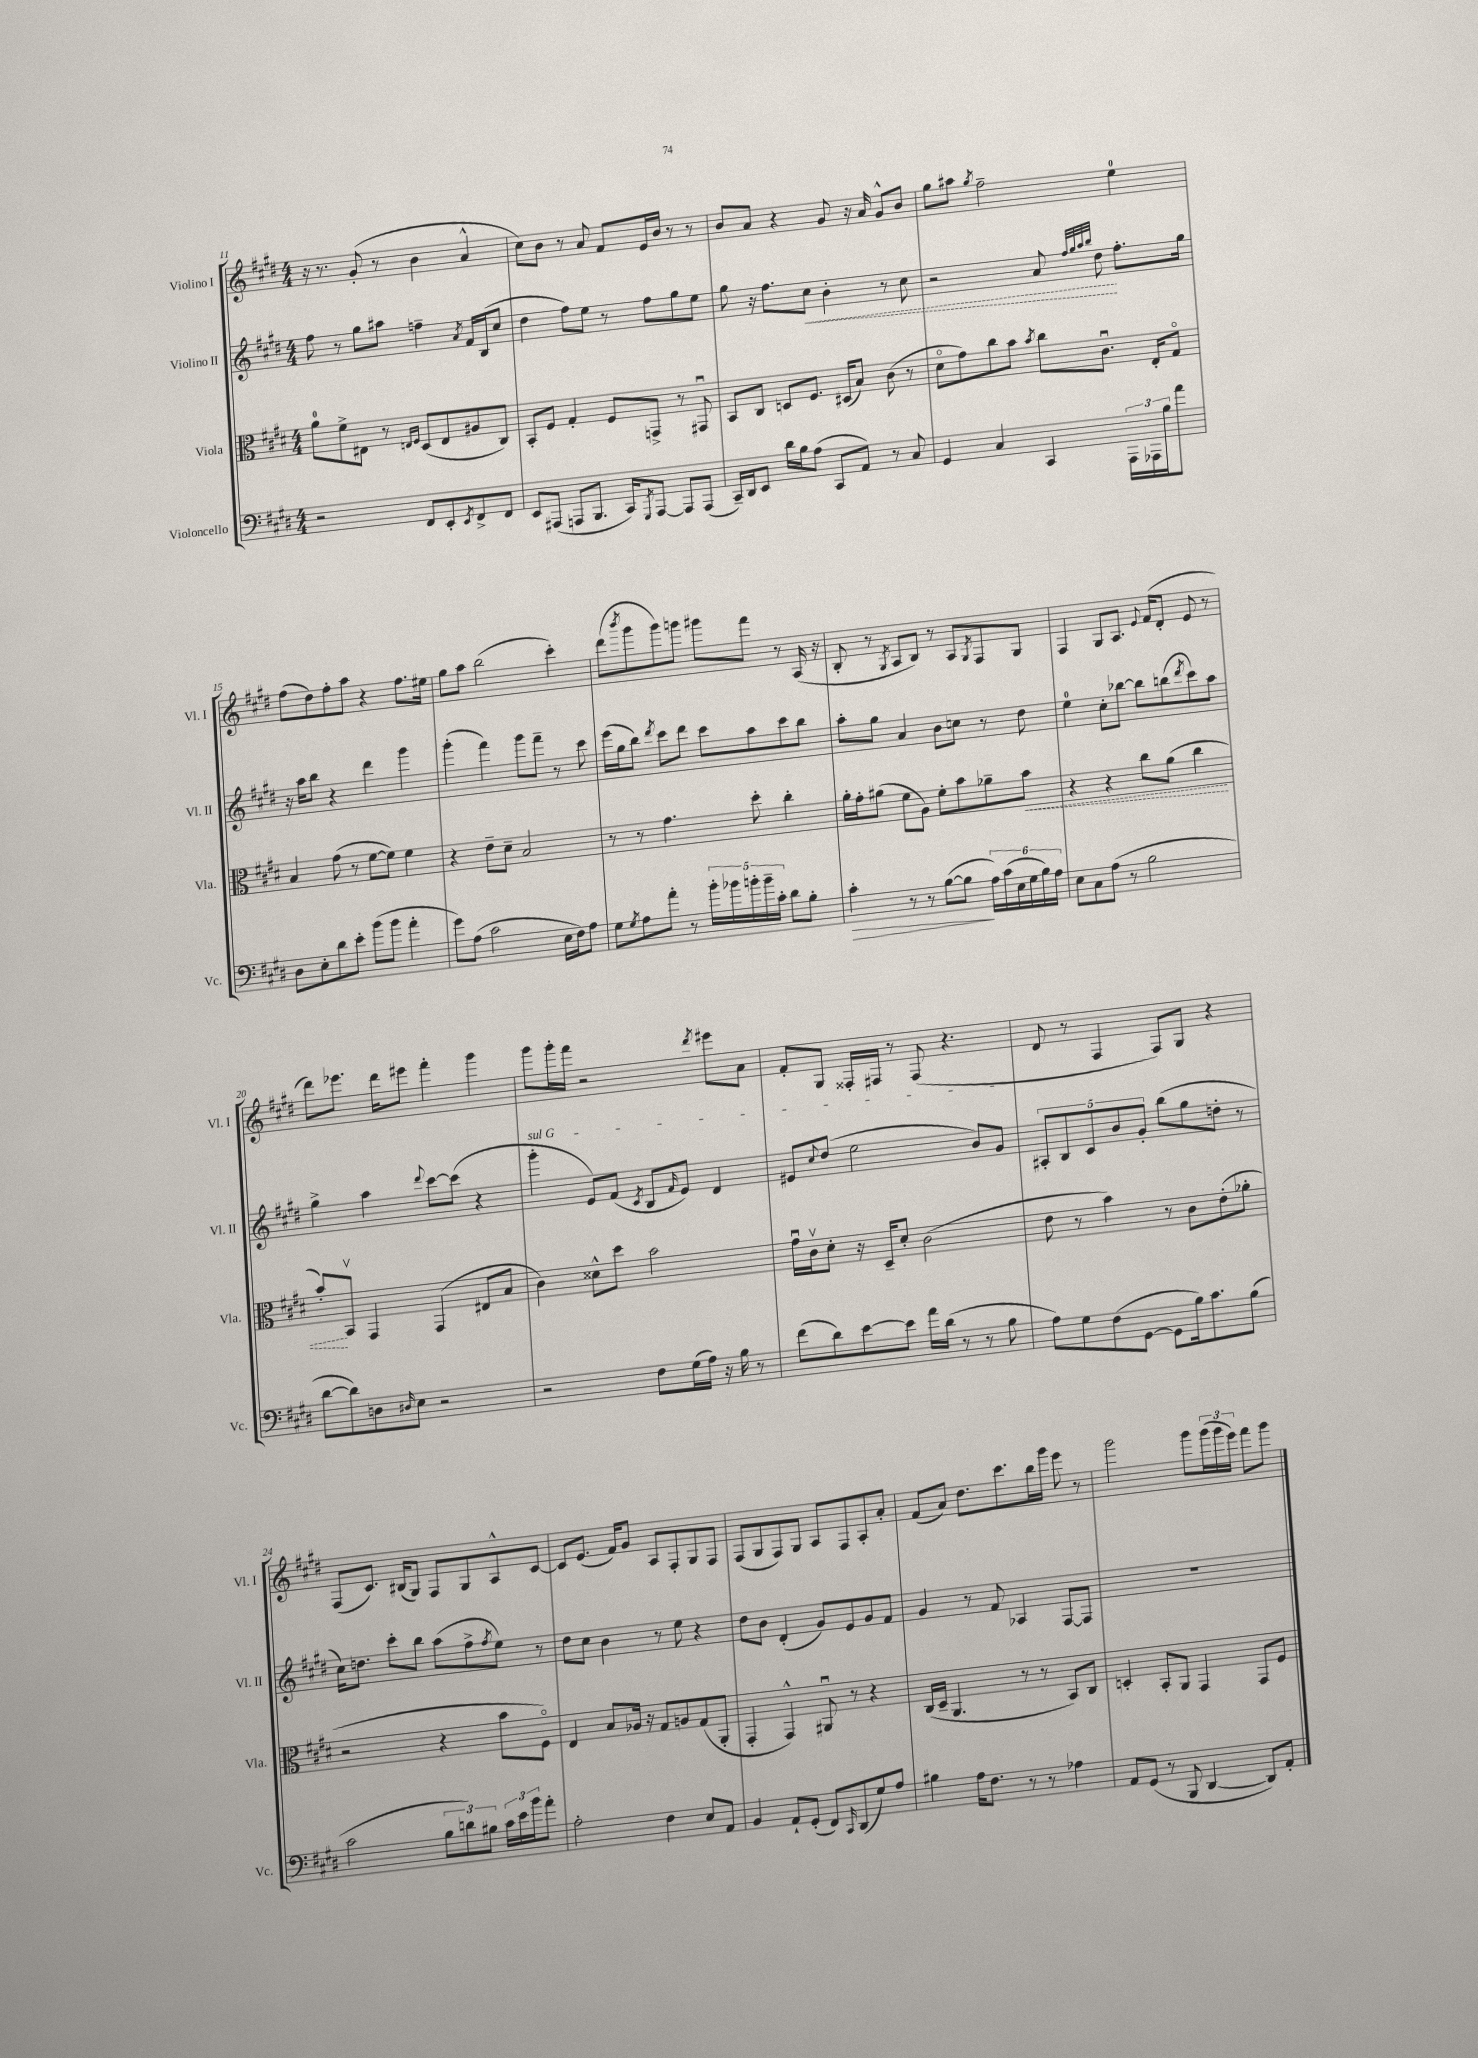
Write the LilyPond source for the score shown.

<<
\new StaffGroup <<
\new Staff = "s0" \with { instrumentName = "Violino I" shortInstrumentName = "Vl. I" } {
    \clef treble \key e \major \numericTimeSignature \time 4/4
    r16 r8. gis'8-.( r8 b'4 a'4-^ |
    cis''8) b'8 r8 a'8 fis'8 e'16 b'16 r8 r8 |
    b'8 a'8 r4 gis'8 r16 a'16 gis'8-^ b'8 |
    gis''8 ais''8 \acciaccatura { gis''8 } fis''2-- e''4-0 |
    fis''8( dis''8) fis''8-. a''8 r4 fis''8. eis''16 |
    gis''8 a''8 b''2( cis'''4-.) |
    dis'''8( \acciaccatura { b'''8 } gis'''8 gis'''8) g'''8 gis'''8 fis'''8 r8 a16( r16 |
    b8-. r8 \acciaccatura { gis8 } a8 b8) r8 a8 \acciaccatura { gis8 } fis8 gis8 |
    fis4 gis8 a8. \appoggiatura { e'8 } fis'16( dis'8-. e'8 r8 |
    dis'''8) ees'''8. dis'''16 eis'''8 fis'''4-. gis'''4 |
    gis'''8 gis'''16-. fis'''16 r2 \acciaccatura { dis'''8 } eis'''8 a'8 |
    fis'8-. gis8 fisis16-. fis16 r8 fis8( r4. |
    dis'8 r8 fis4 fis8) gis8 r4 |
    fis8( cis'8.) bis16( gis8) fis8 gis8 a8-^ cis'8~ |
    cis'8 e'8.( fis'16) gis'8 a8 fis8-. gis8 fis8 |
    fis8( gis8 fis8) gis8 a8 fis8 a8-. a'8-. |
    fis'8( a'8) dis''8. cis'''8. b''16 gis'''16 e'''8 r8 |
    gis'''2 gis'''8 \tuplet 3/2 { gis'''16( gis'''16 e'''16) } fis'''8 gis'''8 \bar "|." |
}
\new Staff = "s1" \with { instrumentName = "Violino II" shortInstrumentName = "Vl. II" } {
    \clef treble \key e \major \numericTimeSignature \time 4/4
    fis''8 r8 gis''8 ais''8 f''4-- \acciaccatura { a'8 } fis'16 b16( cis''8 |
    dis''4 fis''8) e''8 r8 fis''8 gis''8 e''8 |
    gis''8 r16 fis''8. \once \override Hairpin.style = #'dashed-line cis''8\< b'4-. r8 cis''8 |
    r2 a'8 \grace { fis''32 gis''32 a''32 b''32 } dis''8\! fis''8.-. gis''16 |
    r16 a''16 b''8 r4 dis'''4 gis'''4 |
    gis'''4-.( fis'''4) gis'''8 fis'''8-- r8 cis'''8 |
    e'''16( gis''16 b''8) \acciaccatura { dis'''8 } cis'''8 dis'''8 cis'''8 a''8 cis'''8 b''8 |
    a''8-. gis''8 a'4 b'8 c''8 r8 dis''8 |
    e''4-0 cis''8-. bes''8~ bes''8 b''8( \acciaccatura { dis'''8 } cis'''8) a''8 |
    gis''4-> a''4 \appoggiatura { dis'''8 } cis'''8~ cis'''8( r4 |
    \once \override TextSpanner.bound-details.left.text = \markup { \italic "sul G" } gis'''4-.\startTextSpan e'8) fis'8( \acciaccatura { cis'8 } b8 \grace { fis'16 } e'8) dis'4 |
    eis'8 \appoggiatura { cis''8 } dis''8( e''2 b'8) gis'8\stopTextSpan |
    \tuplet 5/4 { ais8-. b8 cis'8 b'8 gis'8-. } b''8( gis''8 d''8-. r8 |
    cis''16) d''8. cis'''8-. b''8 a''8( fis''8-> \acciaccatura { fis''8 } e''8) r8 |
    dis''8 cis''8 b'4 r8 e''8 r4 |
    dis''8 b'8 dis'4-.( gis'8) e'8 gis'8 fis'8 |
    gis'4 r8 fis'8 aes4 fis8~ fis8 |
    R1 \bar "|." |
}
\new Staff = "s2" \with { instrumentName = "Viola" shortInstrumentName = "Vla." } {
    \clef alto \key e \major \numericTimeSignature \time 4/4
    a'8-0 fis'8-> eis8 r8 \grace { e16 fis16 } dis8( e8 ais8 cis8) |
    b,8-. fis8 gis4-. fis8 g,8-> r8 gis,8\downbow |
    b,8 cis8 d8 fis8. dis16( b8) cis'8( r8 |
    dis'8\flageolet gis'8) cis''8 b'8 \acciaccatura { b'8 } cis''8 cis'8.\downbow e16-. gis8\flageolet |
    b4 gis'8( r8 fis'8~ fis'8) fis'4 |
    r4 e'8-- dis'8-- b2 |
    r8 r8 gis'4. dis''8-. cis''4-. |
    a'16-. gis'16-. ais'8( fis'8 a8) fis'8-. b'8 aes'8-- \once \override Hairpin.style = #'dashed-line b'8\< |
    r4 r4 cis''8 a'8( cis''4 |
    b'8-.\!) b,8\upbow gis,4 gis,4( eis8 b8 |
    cis'4) disis'8-^ dis''8 b'2 |
    gis'16\downbow cis'16\upbow dis'8-. r16 dis16-- dis'8-. cis'2( |
    e'8 r8 b'4) r8 cis'8 e'8-.( aes'8-. |
    r2 r4 b'8 fis8\flageolet) |
    e4 b8 aes16 r16 gis8 a8 gis8( a,8-. |
    gis,4-. gis,4-^) ais,8\downbow r8 r4 |
    cis16( dis16-- a,4. r8 r8 b,8) cis8 |
    d4-. b,8-. a,8 gis,4 gis,8 fis8 \bar "|." |
}
\new Staff = "s3" \with { instrumentName = "Violoncello" shortInstrumentName = "Vc." } {
    \clef bass \key e \major \numericTimeSignature \time 4/4
    r2 fis,8 e,8-. \acciaccatura { e,8 } fis,8-> fis,8 |
    e,8 ais,,8( a,,8 b,,8. cis,16) \acciaccatura { gis,,8 } a,,8~ a,,8 a,,8( |
    cis,16--) dis,16 e,8 dis'16 b16 a8( cis,8 a,8) r8 cis8 |
    gis,4 cis4 cis,4 \tuplet 3/2 { a,,16 aes,,16 b16 } a'8 |
    dis8 e8-. dis'8 e'8-. b'8( b'8 a'4-. |
    gis'8) a8( cis'2 e16 fis16) a8 |
    gis8 \acciaccatura { gis8 } a8 a'8-. r8 \tuplet 5/4 { b'16-. bes'16 b'16-. b'16-- cis'16-. } dis'8 b8-. |
    cis'4-.\> r8 r8 b8~( b8\! \tuplet 6/4 { a16) cis'16( e16 gis16 b16) a16 } |
    e8 cis8 a8( r8 b2 |
    dis'8~ dis'8) d8 \grace { dis16 } e8 r2 |
    r2 fis8 gis16( a16) r16 b16 r8 |
    fis'8( dis'8) e'8~ e'8 a'16 dis'16( r8 r8 b8 |
    a8) gis8 fis8( gis,8~ gis,8 b16) cis'8. b8( |
    cis'2 \tuplet 3/2 { b8 d'8) bis8 } \tuplet 3/2 { cis'16 e'16 b'16 } a'8-. |
    a2-. fis4 e8 a,8 |
    b,4 a,8-! gis,8-.( fis,8) \grace { cis,16 } dis,8( gis8) a8 |
    bis4 a16 fis8. r8 r8 aes4 |
    a,8 gis,8( r8 b,,8 dis,4~ dis,8) a,8-. \bar "|." |
}
>>
>>
\layout { \context { \Score currentBarNumber = #11 } }
